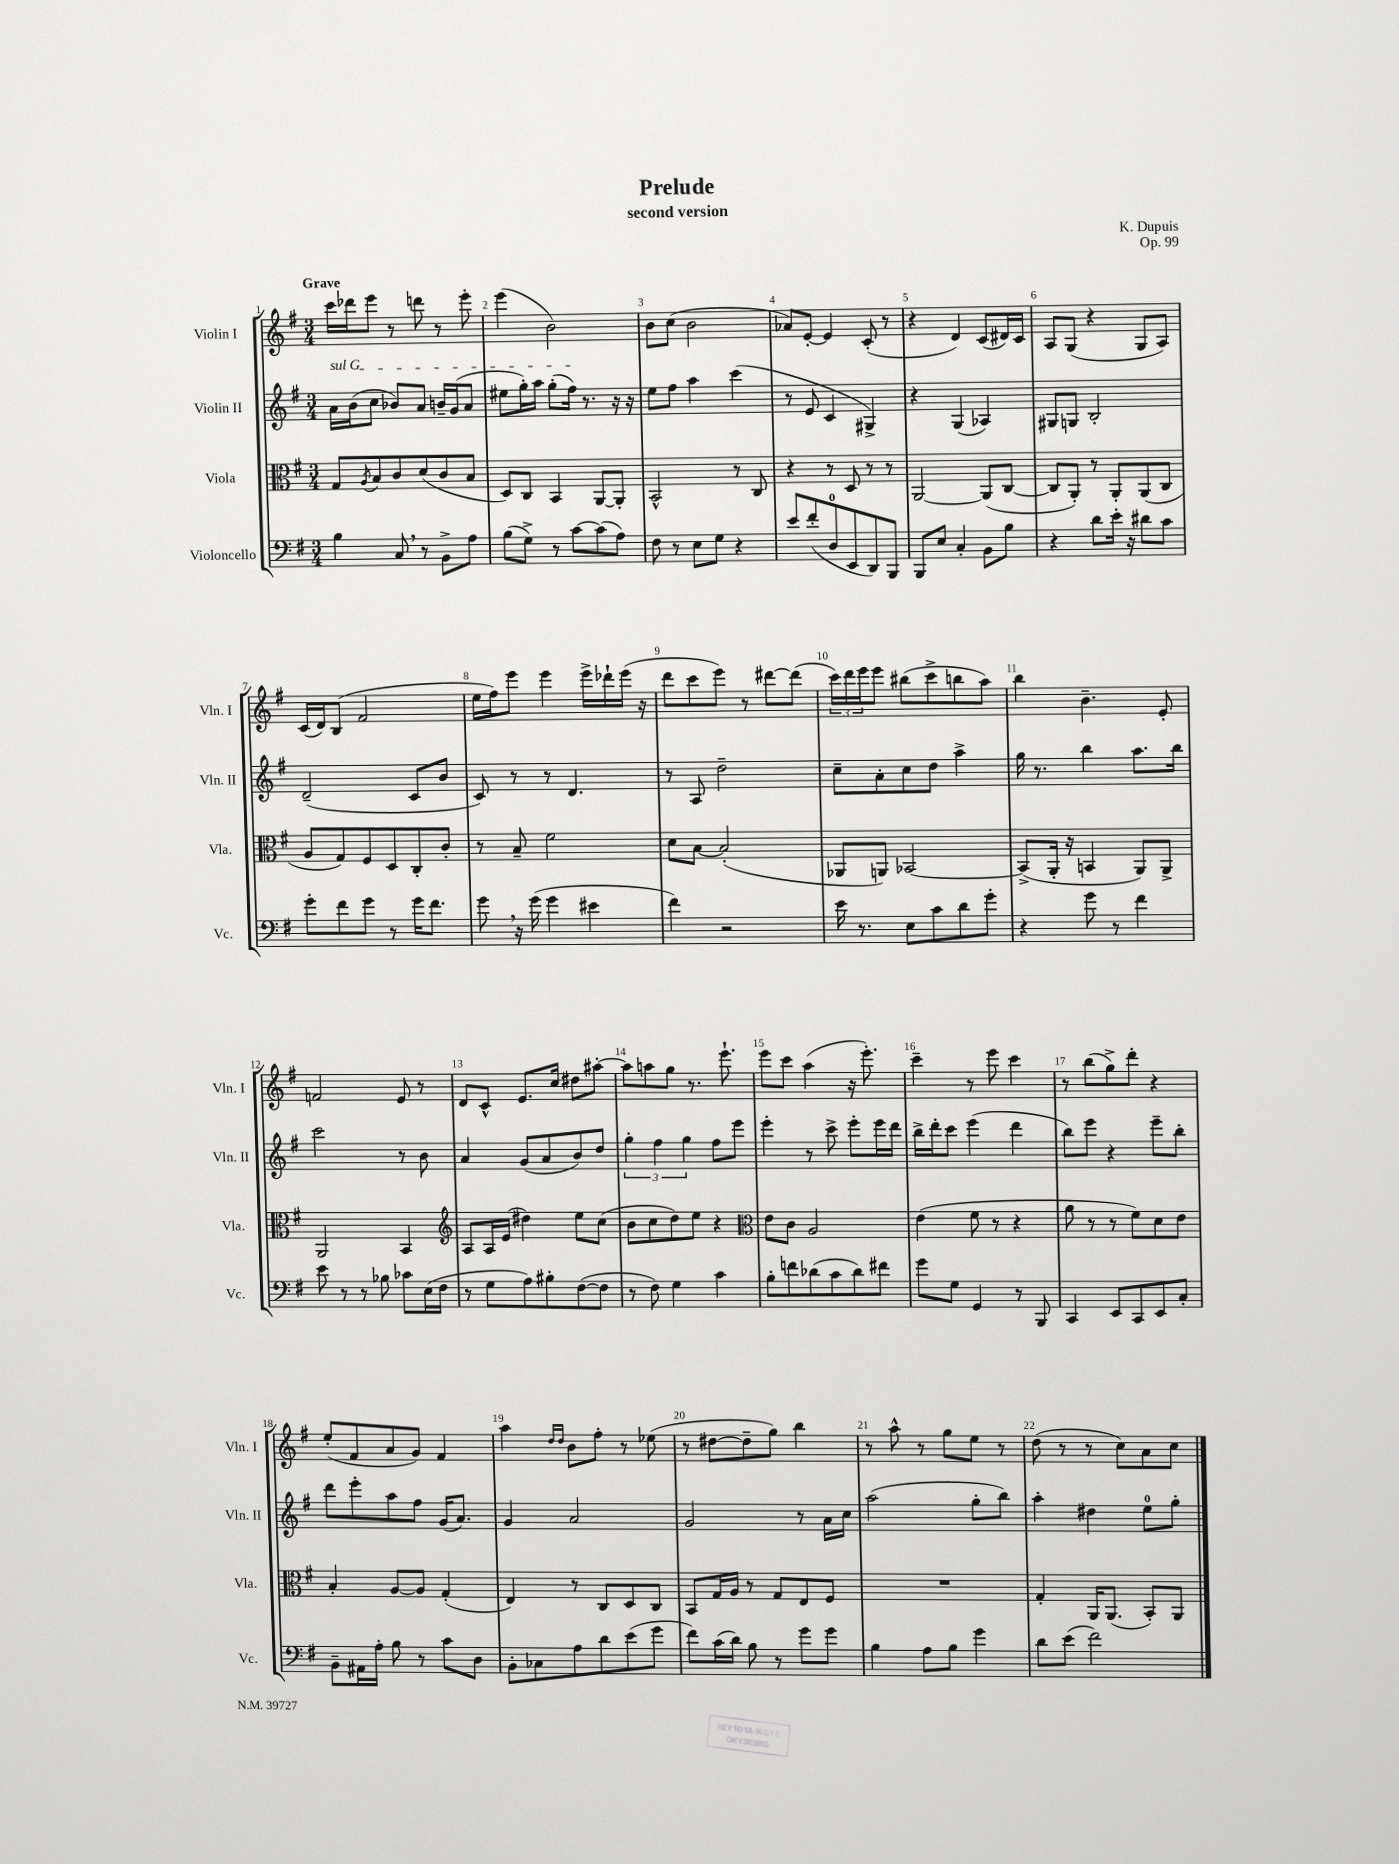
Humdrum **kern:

**kern	**kern	**kern	**kern
*staff4	*staff3	*staff2	*staff1
*clefF4	*clefC3	*clefG2	*clefG2
*k[f#]	*k[f#]	*k[f#]	*k[f#]
*M3/4	*M3/4	*M3/4	*M3/4
4B	8G	16a	16ccc
.	.	(16b	16ddd-
.	8qA	.	.
.	8B	8cc	8eee
8C	8c	8b-)	8r
8r	(8d	8a	8ddd
8BB^	8c	16b~	8r
.	.	(16g	.
8A	8B	8a	8eee'
=	=	=	=
(8B	8D)	8ee#	(4eee
8G^)	8C	16gg')	.
.	.	16aa	.
8r	4BB	(8gg'	2b)
[8c	.	16ff#)	.
.	.	8.r	.
(8c]	[8AA	.	.
8A)	8AA']	16r	.
.	.	16r	.
=	=	=	=
8F#	2BB^^	8ee	8b
8r	.	8ff#	(8cc
8E	.	4aa	2b
8G	.	.	.
4r	8r	(4ccc	.
.	8C	.	.
=	=	=	=
8e	4r	8r	8a-)
(8f#'	.	8e	[8e'
8D	8r	4c	4e]
8EE	8D	.	.
8DD)	8r	4G#^)	(8c'
8BBB	8r	.	8r
=	=	=	=
8BBB	[2AA	4r	4r
8E	.	.	.
4C'	.	(4G	4d)
8BB	(8AA]	4A-)	(8c
8B	[8C	.	16d#)
.	.	.	16c
=	=	=	=
4r	8C]	8G#	8A
.	8AA')	8G	(8G
8d	8r	2B'	4r
16e'	8AA'	.	.
16r	.	.	.
8d#	(8AA	.	8G
8c	8C	.	8A)
=	=	=	=
8g'	8A	(2d~	(16c
.	.	.	16d)
8f#	8G)	.	(8B
8g	8F#	.	2f#
8r	8D	.	.
16g	8C'	8c	.
8.f#	.	.	.
.	8c'	8b	.
=	=	=	=
8g	8r	8c)	16ee
.	.	.	16ff#)
16r	8B~	8r	8eee
(16g	.	.	.
4g	2f#	8r	4eee
.	.	4.d	.
4e#	.	.	16eee^
.	.	.	16ddd-`
.	.	.	(16eee
.	.	.	16r
=	=	=	=
4f#)	8d	8r	8ddd
.	[8B	8A	8ccc
2r	(2B']	2dd~	8eee)
.	.	.	8r
.	.	.	[8ddd#
.	.	.	(8ddd#]
=	=	=	=
16e	8AA-	8cc~	24ccc)
.	.	.	24ddd
8.r	.	.	.
.	.	.	24eee
.	8AA)	8a'	8eee
8E	[2BB-	8cc	(8bb#
8c	.	8dd	8ccc^
8d	.	4aa^	8bb
8g'	.	.	8aa)
=	=	=	=
4r	(8BB-^]	16gg	4bb
.	.	8.r	.
.	16AA'	.	.
.	16r	.	.
8g	4BB	4bb	4.b~
8r	.	.	.
4f#	8AA)	8.aa	.
.	8AA^	.	8e'
.	.	16bb	.
=	=	=	=
8e	2AA	2ccc	2f
8r	.	.	.
8r	.	.	.
8B-	.	.	.
8c-	4BB	8r	8e
(16E	.	8b	8r
16F#	.	.	.
=	=	=	=
*	*clefG2	*	*
8r	8A	4a	8d
8G	16A	.	8c^^
.	(16e	.	.
8A)	4dd#)	(8g	8.e
8B#'	.	8a	.
.	.	.	16cc
([8F#	8ee	8b)	8dd#
8F#]	(8cc	8dd	[8aa#'
=	=	=	=
8r	8b	6gg'	8aa#]
8F#)	8cc	.	8aa
.	.	6ff#	.
4G	8dd)	.	8gg
.	.	6gg	.
.	8ee	.	8.r
4c	4r	8ff#	.
.	.	.	8.eee`
.	.	8eee	.
=	=	=	=
*	*clefC3	*	*
8B'	8e	4eee'	8eee
8f	8c	.	8ccc
(8d-	2A	8r	(4aa
8c	.	8ccc^	.
8d-)	.	8eee'	16r
.	.	.	8.eee')
8f#	.	16eee	.
.	.	16ddd	.
=	=	=	=
8g	(4e	16bb^	4ccc~
.	.	16ddd'	.
8G	.	8ccc	.
4GG	8f#	(4eee	8r
.	8r	.	8eee
8r	4r	4ddd	4ccc
8BBB	.	.	.
=	=	=	=
4CC	8a	8bb)	8r
.	8r	8eee	(8bb
8EE	8r	4r	8gg^)
8CC	8f#)	.	8ddd'
8EE	8d	8eee~	4r
8C'	8e	8bb'	.
=	=	=	=
8BB~	4B'	8ddd	(8ee'
16AA#	.	8eee'	8f#
16A'	.	.	.
8B	[8A	8aa	8a
8r	8A]	8ff#	8g)
8c	(4G'	(16g	4f#
.	.	8.a)	.
8D	.	.	.
=	=	=	=
8BB'	4E)	4g	4aa
8C-	.	.	.
.	.	.	16qqdd
.	.	.	16qqdd
8A	8r	2a	8b
8d	8C	.	8ff#'
(8e	8D	.	8r
8g	8C	.	(8ee-
=	=	=	=
8f#)	8BB	2g	8r
(16c	16G	.	[8dd#
16d)	16A	.	.
8B	8r	.	8dd#~]
8r	8G	.	8gg)
8g	8E	8r	4bb
8g	8F#	16a	.
.	.	16cc	.
=	=	=	=
4B	2.r	(2aa	8r
.	.	.	8aa^^
8A	.	.	8r
8B	.	.	8gg
4g	.	8gg'	8ee
.	.	8bb)	8r
=	=	=	=
8d	4G'	4aa'	(8dd
(8e	.	.	8r
2f#)	16AA	4dd#	8r
.	(8.AA	.	.
.	.	.	8cc)
.	8BB')	8ee	8a
.	8AA	8gg'	8cc
==	==	==	==
*-	*-	*-	*-
